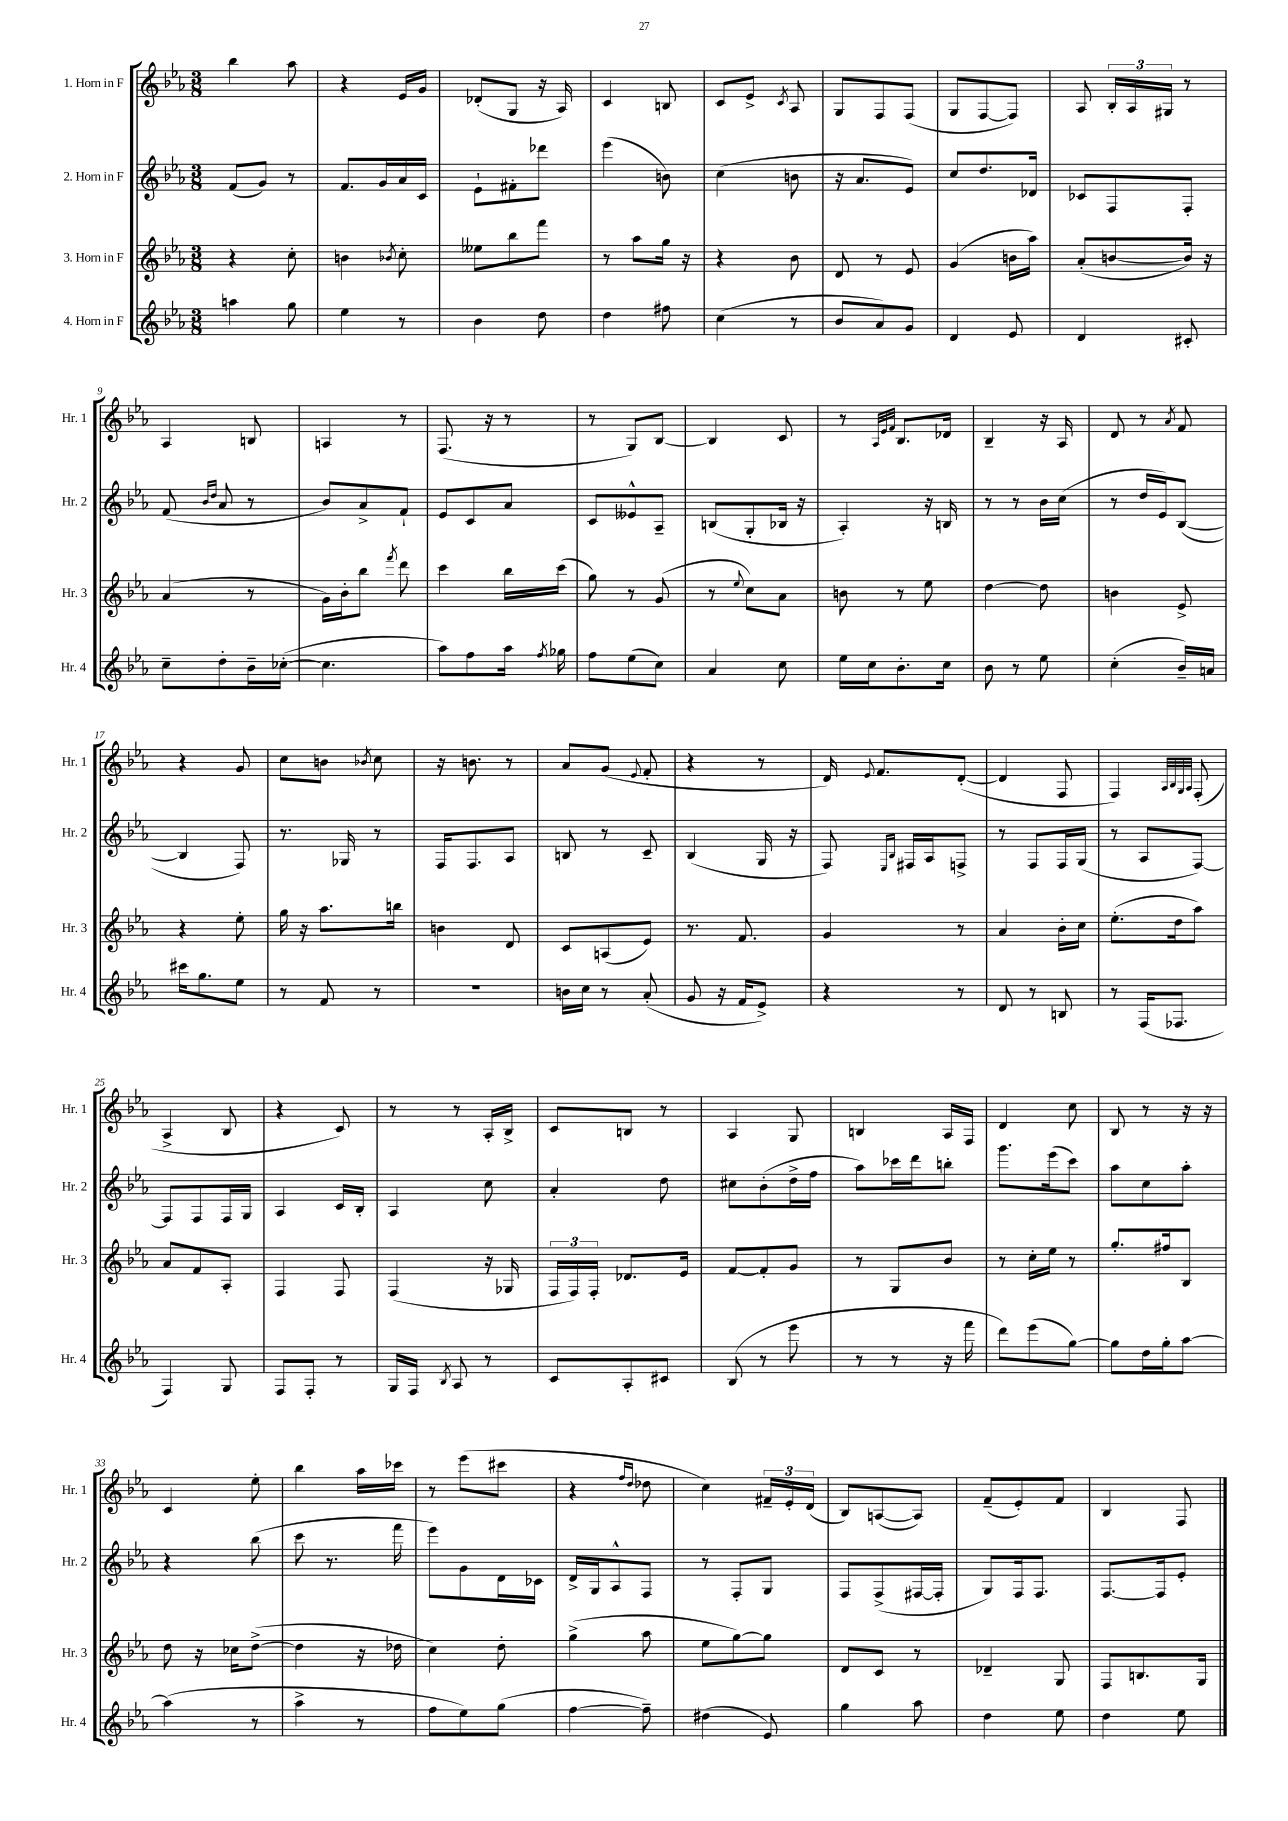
<<
\new StaffGroup <<
\new Staff = "s0" \with { instrumentName = "1. Horn in F" shortInstrumentName = "Hr. 1" } {
    \clef treble \key ees \major \numericTimeSignature \time 3/8
    \autoBeamOff bes''4 aes''8 |
    r4 ees'16[ g'16] |
    des'8[-.( g8] r16 aes16) |
    c'4 b8 |
    c'8[ ees'8]-> \acciaccatura { c'8 } aes8 |
    g8[ f8 f8]( |
    g8[ f8~ f8]) |
    aes8 \tuplet 3/2 { bes16[-. aes16 gis16] } r8 |
    aes4 b8 |
    a4 r8 |
    f8.( r16 r8 |
    r8 g8[) bes8]~ |
    bes4 c'8 |
    r8 \grace { aes32[ ees'32 f'32] } bes8.[ des'16] |
    bes4-- r16 aes16 |
    d'8 r8 \acciaccatura { aes'8 } f'8 |
    r4 g'8 |
    c''8[ b'8] \acciaccatura { bes'8 } c''8 |
    r16 b'8. r8 |
    aes'8[ g'8]( \appoggiatura { ees'8 } f'8-. |
    r4 r8 |
    d'16) \appoggiatura { ees'8 } f'8.[ d'8]~-.( |
    d'4 f8 |
    f4) \grace { aes32[ bes32 g32 aes32] } f8-.( |
    aes4-> bes8 |
    r4 c'8) |
    r8 r8 aes16[-. bes16]-> |
    c'8[ b8] r8 |
    aes4 g8 |
    b4 aes16[ f16] |
    d'4 c''8 |
    bes8 r8 r16 r16 |
    c'4 ees''8-. |
    bes''4 aes''16[ ces'''16] |
    r8 ees'''8[( cis'''8] |
    r4 \grace { f''16[ d''16] } des''8 |
    c''4) \tuplet 3/2 { fis'16[-- ees'16-. d'16]( } |
    bes8[) a8~( a8]) |
    f'8[--( ees'8-.) f'8] |
    bes4 f8 \bar "|." |
}
\new Staff = "s1" \with { instrumentName = "2. Horn in F" shortInstrumentName = "Hr. 2" } {
    \clef treble \key ees \major \numericTimeSignature \time 3/8
    \autoBeamOff f'8[( g'8]) r8 |
    f'8.[ g'16 aes'16 c'16] |
    ees'8[-! fis'8-. des'''8] |
    ees'''4( b'8) |
    c''4( b'8 |
    r16 aes'8.[ ees'8]) |
    c''8[ d''8. des'16] |
    ces'8[ f8 f8]-. |
    f'8( \grace { bes'16[ d''16] } aes'8 r8 |
    bes'8[) aes'8-> f'8]-! |
    ees'8[ c'8 aes'8] |
    c'8[ eeses'8-^ aes8]-- |
    b8[( g8-. bes16] r16 |
    aes4-.) r16 b16 |
    r8 r8 bes'16[ c''16]( |
    r8 d''16[ ees'16) bes8]~( |
    bes4 f8) |
    r8. ges16 r8 |
    f16[ f8. aes8] |
    b8 r8 c'8-- |
    bes4( g16 r16 |
    f8) \grace { ees16[ bes16] } fis16[ aes16 f8]-> |
    r8 f8[ f16 g16]( |
    r8 aes8[ f8]~) |
    f8[ f8 f16 g16] |
    aes4 c'16[ bes16]-. |
    aes4 c''8 |
    aes'4-. d''8 |
    cis''8[ bes'8-.( d''16-> f''16] |
    aes''8[) ces'''16 d'''16 b''8]-. |
    g'''8.[ ees'''16( c'''8]) |
    aes''8[ c''8 aes''8]-. |
    r4 bes''8( |
    c'''8 r8. f'''16 |
    ees'''8[) g'8 d'16 ces'16] |
    d'16[-> g16 aes8-^ f8] |
    r8 f8[-. g8] |
    f8[ f8->( fis16~ fis16]-. |
    g8[) f16 f8.] |
    f8.[~ f16 ees'8]-. \bar "|." |
}
\new Staff = "s2" \with { instrumentName = "3. Horn in F" shortInstrumentName = "Hr. 3" } {
    \clef treble \key ees \major \numericTimeSignature \time 3/8
    \autoBeamOff r4 c''8-. |
    b'4 \acciaccatura { bes'8 } c''8-. |
    eeses''8[ bes''8 f'''8] |
    r8 aes''8[ g''16] r16 |
    r4 bes'8 |
    d'8 r8 ees'8 |
    g'4( b'16[ aes''16]) |
    aes'8[-.( b'8~ b'16]) r16 |
    aes'4( r8 |
    g'16[) bes'16-. bes''8] \acciaccatura { f'''8 } d'''8 |
    c'''4 bes''16[ c'''16]( |
    g''8) r8 g'8( |
    r8 \appoggiatura { ees''8 } c''8[) aes'8] |
    b'8 r8 ees''8 |
    d''4~ d''8 |
    b'4 ees'8-> |
    r4 ees''8-. |
    g''16 r16 aes''8.[ b''16] |
    b'4 d'8 |
    c'8[ a8( ees'8]) |
    r8. f'8. |
    g'4 r8 |
    aes'4 bes'16[-. c''16] |
    ees''8.[-.( d''16 aes''8]) |
    aes'8[ f'8 aes8]-. |
    f4 f8 |
    f4( r16 ges16 |
    \tuplet 3/2 { f16[ f16) f16]-. } des'8.[ ees'16] |
    f'8[~ f'8-. g'8] |
    r8 g8[ bes'8] |
    r8 c''16[-. ees''16] r8 |
    g''8.[-. fis''16 bes8] |
    d''8 r16 ces''16[ d''8]~->( |
    d''4 r16 des''16 |
    c''4) d''8-. |
    g''4->( aes''8 |
    ees''8[ g''8~) g''8] |
    d'8[ c'8] r8 |
    des'4-- g8 |
    f8[ b8. g16] \bar "|." |
}
\new Staff = "s3" \with { instrumentName = "4. Horn in F" shortInstrumentName = "Hr. 4" } {
    \clef treble \key ees \major \numericTimeSignature \time 3/8
    \autoBeamOff a''4 g''8 |
    ees''4 r8 |
    bes'4 d''8 |
    d''4 fis''8 |
    c''4( r8 |
    bes'8[ aes'8) g'8] |
    d'4 ees'8 |
    d'4 cis'8-. |
    c''8[-- d''8-. bes'16-- ces''16]~-.( |
    ces''4. |
    aes''8[) f''8 aes''16] \acciaccatura { f''8 } ges''16 |
    f''8[ ees''8( c''8]) |
    aes'4 c''8 |
    ees''16[ c''16 bes'8.-. c''16] |
    bes'8 r8 ees''8 |
    c''4-.( bes'16[--) a'16] |
    cis'''16[ g''8. ees''8] |
    r8 f'8 r8 |
    R4. |
    b'16[ c''16] r8 aes'8-.( |
    g'8 r16 f'16[ ees'8]->) |
    r4 r8 |
    d'8 r8 b8 |
    r8 f16[( fes8.] |
    f4) g8 |
    f8[ f8]-. r8 |
    g16[ f16] \acciaccatura { bes8 } aes8 r8 |
    c'8[ aes8-. cis'8] |
    bes8( r8 ees'''8 |
    r8 r8 r16 f'''16 |
    d'''8[) ees'''8( g''8]~) |
    g''8[ d''16 g''16-. aes''8]~ |
    aes''4( r8 |
    aes''4-> r8 |
    f''8[ ees''8) g''8]( |
    f''4~ f''8--) |
    dis''4( ees'8) |
    g''4 aes''8 |
    d''4 ees''8 |
    d''4 ees''8 \bar "|." |
}
>>
>>
